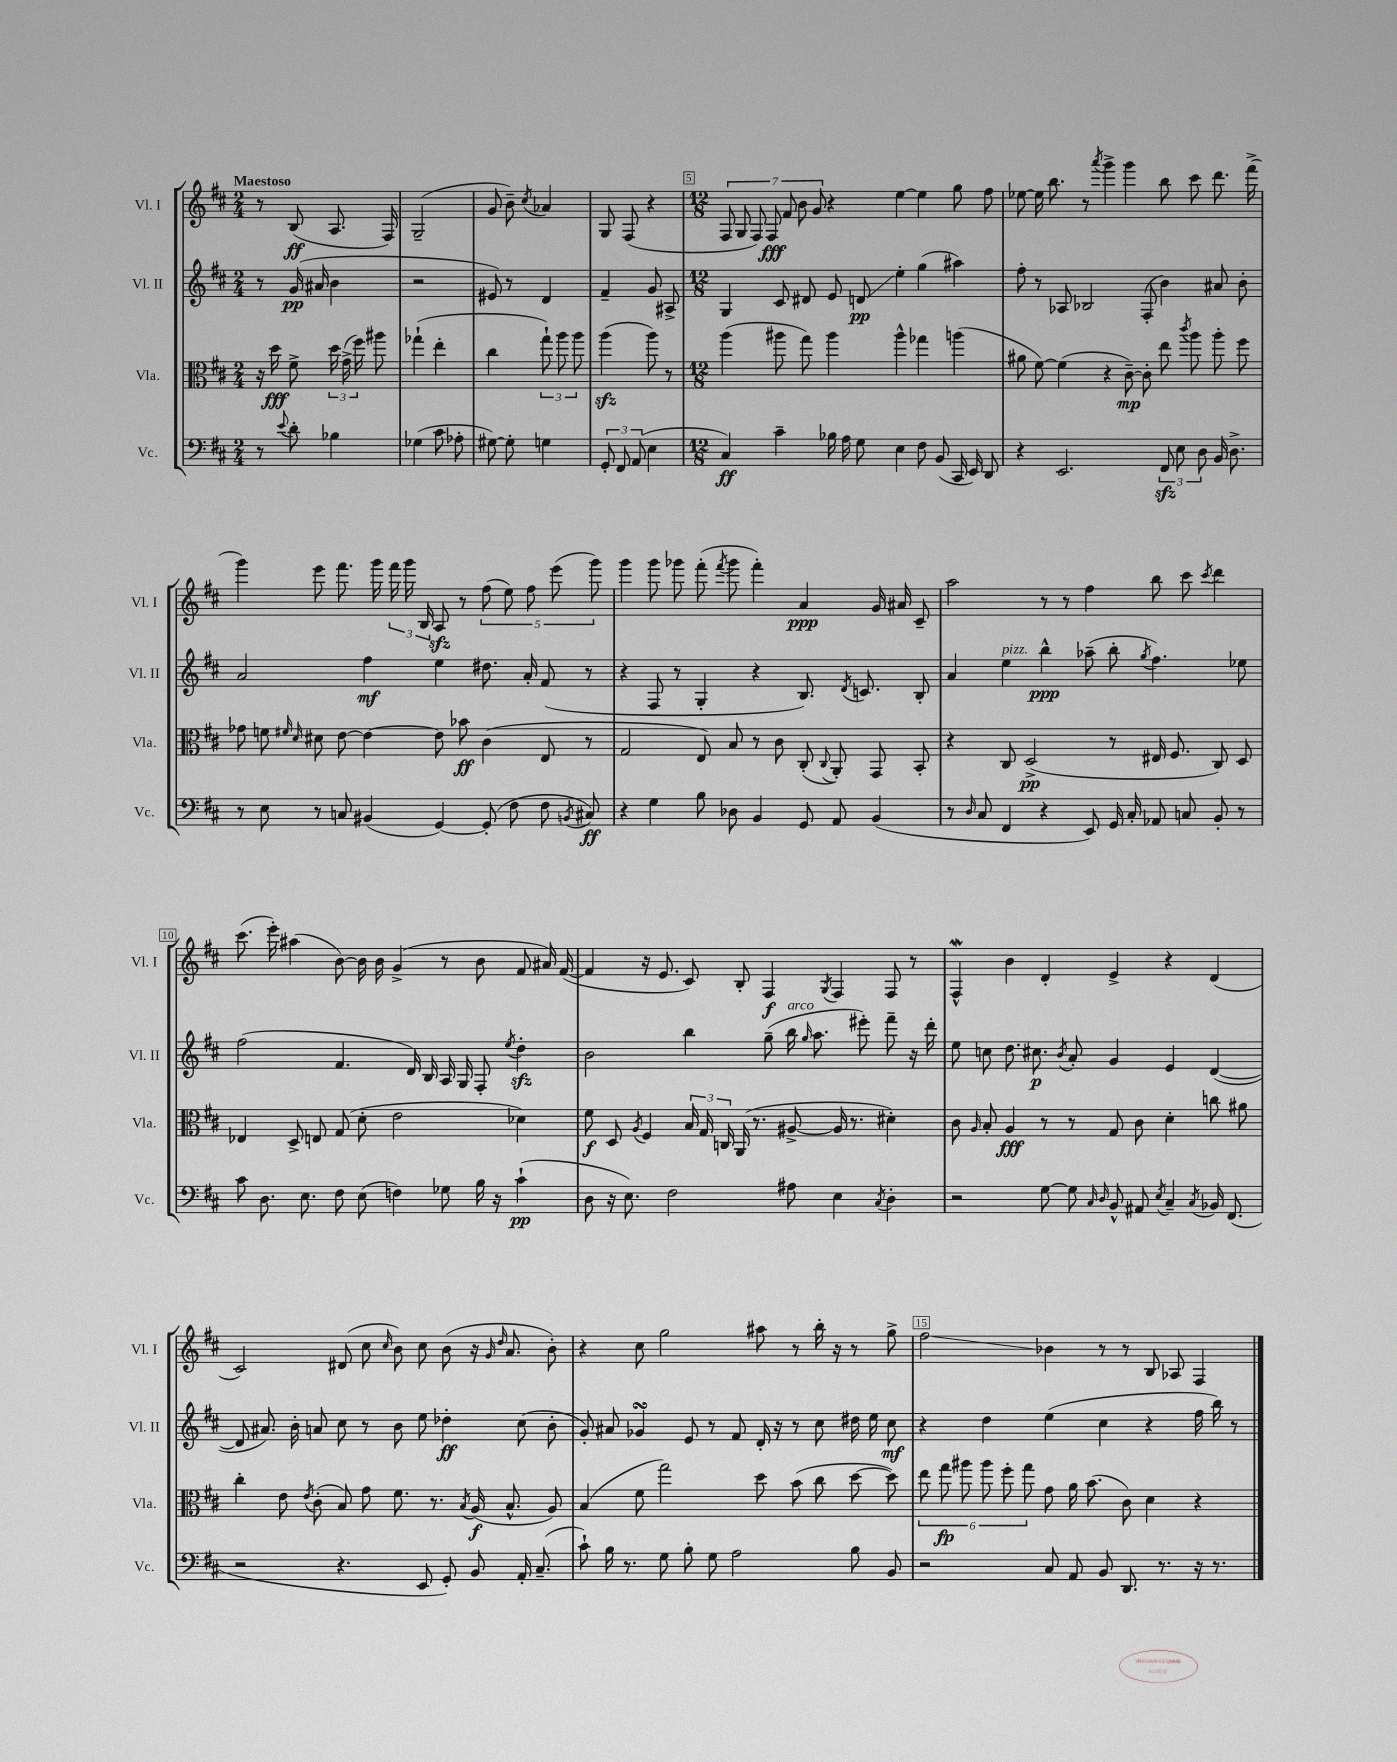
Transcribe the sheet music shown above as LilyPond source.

<<
\new StaffGroup <<
\new Staff = "s0" \with { instrumentName = "Vl. I" shortInstrumentName = "Vl. I" } {
    \clef treble \key d \major \numericTimeSignature \time 2/4 \tempo "Maestoso"
    \autoBeamOff r8 b8\ff( a8. fis16) |
    g2--( |
    g'8 b'8--) \acciaccatura { cis''8 } aes'4 |
    g8 fis8( r4 |
    \numericTimeSignature \time 12/8 \tuplet 7/4 { fis8 g8 fis8) fis8\fff fis'8 b'8 g'8 } r4 e''4~ e''4 g''8 fis''8 |
    ees''8~ ees''16 b''8. r8 \acciaccatura { a'''8 } g'''4-> g'''4 b''8 cis'''8 d'''8. fis'''16->( |
    g'''4) e'''8 fis'''8. g'''16 \tuplet 3/2 { fis'''16 g'''16 b16 } a8\sfz r8 \tuplet 5/4 { fis''8( e''8) fis''8 e'''8( g'''8) } |
    g'''4 g'''8 ges'''8 fis'''8-.( \acciaccatura { fis'''8 } ges'''8 fis'''4-.) a'4\ppp g'16 ais'16 cis'8-- |
    a''2 r8 r8 fis''4 b''8 cis'''8 \acciaccatura { cis'''8 } d'''4 |
    cis'''8.( e'''16-.) ais''4( b'8~) b'16 b'16 g'4->( r8 b'8 fis'8 ais'16) fis'16~( |
    fis'4 r16 e'8. cis'8) b8-. fis4\f \acciaccatura { g8 } fis4 fis8 r8 |
    fis4-^\mordent b'4 d'4-. e'4-> r4 d'4( |
    cis'2) dis'8( cis''8 \grace { cis''16 } b'8) cis''8 b'8( r16 \grace { g'16 d''16 } a'8. b'8-.) |
    r4 cis''8 g''2 ais''8 r8 b''16-. r16 r8 g''8-> |
    fis''2\glissando bes'4 r8 r8 b8 aes8 fis4 \bar "|." |
}
\new Staff = "s1" \with { instrumentName = "Vl. II" shortInstrumentName = "Vl. II" } {
    \clef treble \key d \major \numericTimeSignature \time 2/4
    \autoBeamOff r8 g'16\pp( ais'16 b'4 |
    r2 |
    eis'8) r8 d'4 |
    fis'4-- g'8 ais8-> |
    \numericTimeSignature \time 12/8 g4 cis'8 dis'8 e'8 d'8\glissando\pp e''4-. g''4( ais''4) |
    fis''8-. r8 aes8 bes2 fis8-.( b'4) ais'8 b'8-. |
    a'2 fis''4\mf e''4 dis''8. a'16-. fis'8( r8 |
    r4 fis8 r8 g4-. r4 b8.) \acciaccatura { d'8 } c'8. b8-. |
    a'4 e''4^\markup { \italic "pizz." } b''4-^\ppp aes''8--( b''8-. \acciaccatura { g''8 } fis''4.) ees''8 |
    fis''2( fis'4. d'16) b16 a16 g16 fis8-. \acciaccatura { e''8 } d''4-.\sfz |
    b'2 b''4 g''8--( b''16^\markup { \italic "arco" } \grace { g''16 } a''8. eis'''8-.) fis'''8-- r16 d'''16-. |
    e''8 c''8 d''8. cis''8.\p \acciaccatura { b'8 } a'8-. g'4 e'4 d'4~( |
    d'8 ais'8.) b'16-. a'8 cis''8 r8 b'8 e''8 des''4-.\ff cis''8( b'8-. |
    g'8-.) ais'8 ges'4\turn e'8 r8 fis'8 d'16-. r16 r8 cis''8 dis''16 e''16 cis''8\mf |
    r4 d''4 e''4( cis''4 r4 fis''16 b''16) r8 \bar "|." |
}
\new Staff = "s2" \with { instrumentName = "Vla." shortInstrumentName = "Vla." } {
    \clef alto \key d \major \numericTimeSignature \time 2/4
    \autoBeamOff r16 d''16\fff fis'8-> \tuplet 3/2 { d''16 g'16->( fis''16) } ais''8 |
    ges''4-!( e''4-. |
    cis''4 \tuplet 3/2 { g''8-!) a''8 a''8 } |
    a''4\sfz( a''8) r8 |
    \numericTimeSignature \time 12/8 a''4( ais''8 g''8) ais''4 ais''4-^ ges''4 a''4( |
    ais'8 fis'8~) fis'4( r4 cis'8~--\mp) cis'8-. e''8 \acciaccatura { cis'''8 } a''8 a''8-. fis''8 |
    ges'8 f'8 \grace { fis'16 d'16 } dis'8 e'8~ e'4~ e'8 bes'8\ff cis'4( e8 r8 |
    g2 e8) b8 r8 cis'8 cis8-.( \appoggiatura { cis8 } a,8-.) g,8 b,8-. |
    r4 cis8 d2->\pp( r8 eis16 fis8. cis8) d8 |
    ees4 d8-> e8 g8( d'8-. e'2 des'4) |
    fis'8\f d8 \acciaccatura { a8 } fis4 \tuplet 3/2 { b16 g16 c16 } a,16( r8. ais8~-> ais16 r8. dis'4-.) |
    cis'8 \grace { a16 } b8-. a4\fff r8 r8 g8 cis'8 d'4-. c''8 ais'8 |
    cis''4-. e'8 \acciaccatura { e'8 } cis'8-.( b8) g'8 fis'8. r8. \acciaccatura { b8 } a16\f( b8.-^ a8) |
    b4( fis'8 g''2) d''8 b'8( cis''8 d''8~ d''8) |
    \tuplet 6/4 { e''8 g''8\fp ais''8 ais''8 fis''8-. g''8 } g'8 a'16 b'8.( cis'8) d'4 r4 \bar "|." |
}
\new Staff = "s3" \with { instrumentName = "Vc." shortInstrumentName = "Vc." } {
    \clef bass \key d \major \numericTimeSignature \time 2/4
    \autoBeamOff r8 \appoggiatura { e'8 } d'8-. bes4 |
    ges4( cis'8 aes8-. |
    gis8~) gis8-. g4 |
    \tuplet 3/2 { g,8-. fis,8 a,8( } e4 |
    \numericTimeSignature \time 12/8 cis4\ff) cis'4-- bes16 a16 g8 e4 fis8 b,8( cis,16 e,16) d,8 |
    r4 e,2. \tuplet 3/2 { fis,8\sfz e8 d8 } b,16 d8.-> |
    r8 e8 r8 c8 bis,4( g,4~) g,8-.( fis8 fis8 \acciaccatura { b,8 } cis8\ff) |
    r4 g4 b8 des8 b,4 g,8 a,8 b,4( |
    r8 \grace { d16 } cis8 fis,4 r4 e,8) g,16 cis16-. aes,8 c8 b,8-. r8 |
    cis'8 d8. e8. fis8 e8( f4) ges8 b16 r16 cis'4-!\pp( |
    d8 r16 e8.) fis2 ais8 e4 \acciaccatura { cis8 } d4-. |
    r2 g8~ g8 \grace { cis16 d16 } b,8-^ ais,8 \acciaccatura { e8 } cis4-- \acciaccatura { cis8 } bes,16 fis,8.( |
    r2 r4. e,8 g,8-.) b,8 a,16-. cis8.--( |
    cis'8-!) b16 r8. g8 b8-. g8 a2 b8 b,8 |
    r2 cis8 a,8 b,8 d,8. r8. r16 r8. \bar "|." |
}
>>
>>
\layout { \context { \Score \override BarNumber.break-visibility = ##(#f #t #t) barNumberVisibility = #(every-nth-bar-number-visible 5) \override BarNumber.stencil = #(make-stencil-boxer 0.1 0.3 ly:text-interface::print) } }
